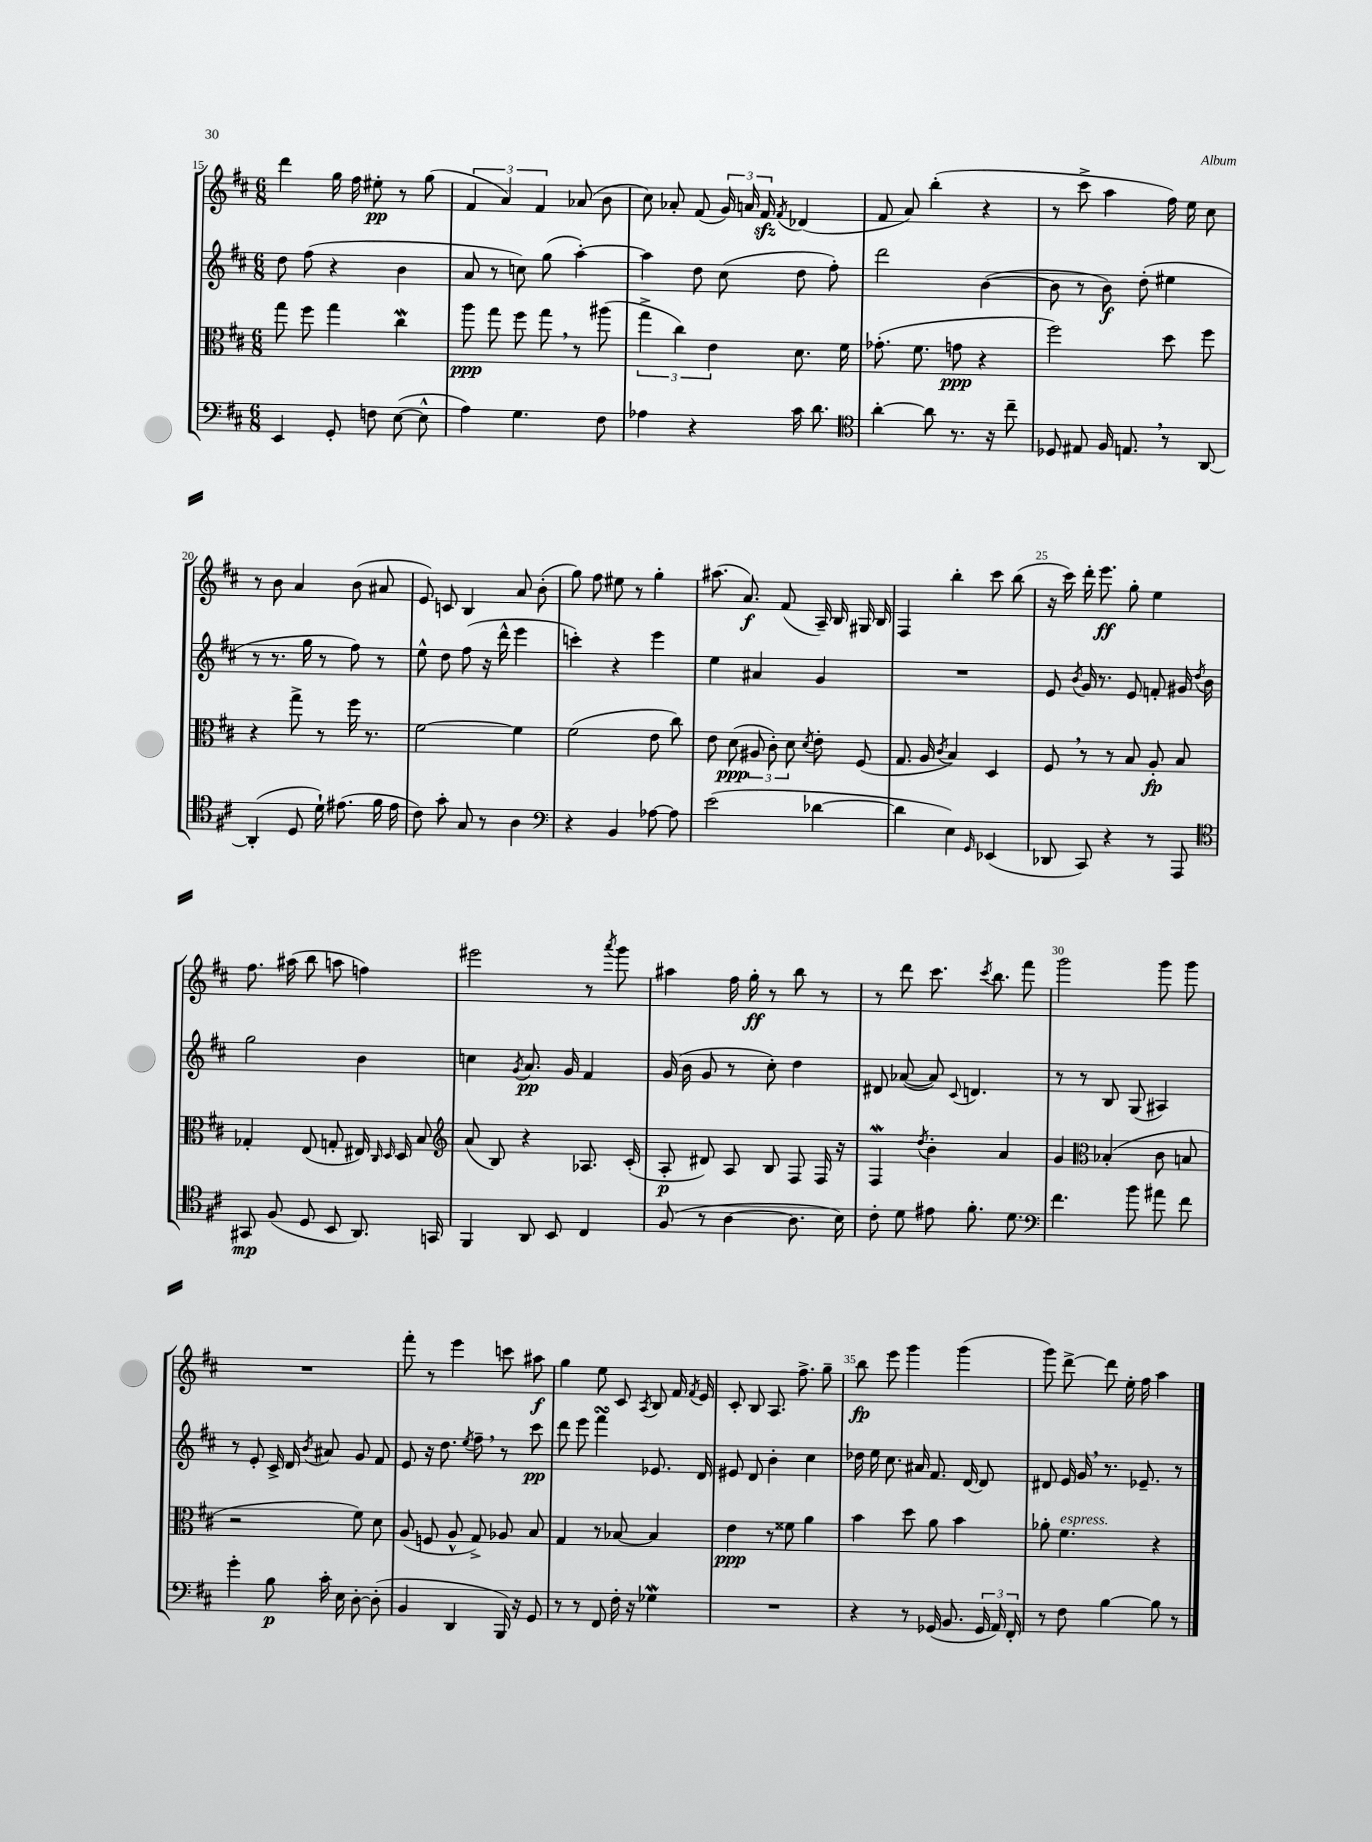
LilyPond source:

<<
\new StaffGroup <<
\new Staff = "s0" {
    \clef treble \key d \major \numericTimeSignature \time 6/8
    \autoBeamOff d'''4 g''16 fis''16 eis''8-.\pp r8 g''8( |
    \tuplet 3/2 { fis'4 a'4) fis'4 } aes'8( b'8 |
    cis''8) aes'8-. fis'8( \tuplet 3/2 { g'16) a'16 fis'16\sfz } \acciaccatura { fis'8 } des'4( |
    fis'8 a'8) b''4-.( r4 |
    r8 cis'''8-> a''4 fis''16) e''16 cis''8 |
    r8 b'8 a'4 b'8( ais'8 |
    e'8) c'8 b4 a'8 b'8-.( |
    g''8) fis''8 eis''8 r8 g''4-. |
    ais''8.( a'8.\f) fis'8( a16--) b16 gis16 b16 |
    fis4 b''4-. cis'''8 b''8( |
    r16 cis'''16) d'''16-. e'''8.\ff g''8-. e''4 |
    fis''8. ais''16( b''8 a''8 f''4) |
    eis'''2 r8 \acciaccatura { a'''8 } g'''8 |
    ais''4 fis''16 g''16-.\ff r8 b''8 r8 |
    r8 d'''8 cis'''8. \acciaccatura { cis'''8 } b''8. fis'''8 |
    g'''2 g'''8 g'''8 |
    R2. |
    fis'''8-. r8 e'''4 c'''8 ais''8\f |
    g''4 e''8 cis'8 \acciaccatura { a8 } b8 fis'16 \acciaccatura { fis'8 } e'16 |
    cis'8-. b8 a8. fis''8.-> g''8-- |
    b''8\fp e'''8 g'''4 g'''4( |
    g'''8) d'''8~-> d'''8 e''16-. fis''16 a''4 \bar "|." |
}
\new Staff = "s1" {
    \clef treble \key d \major \numericTimeSignature \time 6/8
    \autoBeamOff d''8 fis''8( r4 b'4 |
    a'8 r8 c''8) g''8( a''4~-.) |
    a''4 d''8 cis''8( d''8 fis''8-.) |
    d'''2 b'4~( |
    b'8 r8 b'8\f) d''8-.( eis''4 |
    r8 r8. g''16 r8 fis''8) r8 |
    e''8-^ d''8 fis''8( r16 d'''16-^ e'''4 |
    c'''4-.) r4 e'''4 |
    e''4 ais'4 g'4 |
    R2. |
    e'8 \acciaccatura { b'8 } g'16 r8. e'8 f'8-. gis'16 \acciaccatura { d''8 } b'16 |
    g''2 b'4 |
    c''4 \acciaccatura { g'8 } a'8.\pp g'16 fis'4 |
    g'16( b'16 g'8 r8 cis''8-.) d''4 |
    dis'8 aes'8~( aes'8) \appoggiatura { cis'8 } d'4. |
    r8 r8 b8 g8( ais4) |
    r8 e'8-. cis'16-> d'16 \acciaccatura { b'8 } ais'8 g'8 fis'8 |
    e'8 r16 d''8. \acciaccatura { e''8 } fis''8-- \breathe r8 cis'''8\pp |
    d'''8 e'''8 fis'''4\turn ees'8. d'16 |
    eis'8 d'8 b'4-. cis''4 |
    des''16 e''16 cis''8. ais'16 fis'8. d'16~ d'8 |
    dis'8 e'16 g'16 \breathe r8. ees'8.-- r8 \bar "|." |
}
\new Staff = "s2" {
    \clef alto \key d \major \numericTimeSignature \time 6/8
    \autoBeamOff g''8 fis''8 g''4 cis''4\mordent |
    a''8\ppp g''8 fis''8 g''8 \breathe r8 ais''8( |
    \tuplet 3/2 { g''4-> cis''4) e'4 } d'8. fis'16 |
    ges'8.-.( fis'8. g'8\ppp r4 |
    fis''2) d''8 fis''8 |
    r4 g''8-> r8 fis''16 r8. |
    fis'2~ fis'4 |
    fis'2( e'8 cis''8) |
    e'8 d'8\ppp( \tuplet 3/2 { ais8 cis'8-.) d'8 } \acciaccatura { d'8 } e'8-. fis8( |
    g8. a16 \acciaccatura { cis'8 } b4) d4 |
    fis8 \breathe r8 r8 b8 a8-.\fp b8 |
    ges4-. e8( g8-. eis16) \grace { cis16 d16 } d16 b8 |
    \clef treble a'8( b8) r4 aes8. cis'16-.( |
    a8-.\p dis'8) a8 b8 fis8 fis16 r16 |
    fis4\mordent \acciaccatura { d''8 } b'4-. a'4 |
    g'4 \clef alto bes4-.( cis'8 b8 |
    r2 fis'8) d'8 |
    a8( f8 a8-^ g8->) aes8 b8 |
    g4 r8 bes8~ bes4 |
    e'4\ppp r8 fisis'8 a'4 |
    b'4 d''8 a'8 b'4 |
    aes'8-. fis'4.^\markup { \italic "espress." } r4 \bar "|." |
}
\new Staff = "s3" {
    \clef bass \key d \major \numericTimeSignature \time 6/8
    \autoBeamOff e,4 g,8-. f8 e8~( e8-^ |
    a4) g4. fis8 |
    aes4 r4 cis'16 d'8. |
    \clef tenor a'4~-. a'8 r8. r16 cis''8-- |
    des8 eis8 fis16 e8. \breathe r8 a,8~ |
    a,4-.( d8 d'16-!) eis'8.( fis'16 eis'16 |
    cis'8) g'8-. g8 r8 a4 |
    \clef bass r4 b,4 aes8~ aes8 |
    e'2( des'4~ |
    des'4 e4) \grace { g,16 } ees,4( |
    des,8 cis,8) r4 r8 a,,8 |
    \clef tenor gis,8\mp fis8( d8 b,8 a,8.) g,16 |
    fis,4 a,8 b,8 cis4 |
    fis8( r8 a4~ a8. b16) |
    cis'8-. d'8 eis'8 fis'8.-. d'8. |
    \clef bass fis'4. b'8 ais'8 fis'8 |
    g'4-. b8\p cis'16-. e16 d8~-. d8-.( |
    b,4 d,4 b,,16) r16 g,8 |
    r8 r8 fis,8 fis16-. r16 ges4\mordent |
    R2. |
    r4 r8 ges,16( b,8. \tuplet 3/2 { ges,16 a,16) fis,16-. } |
    r8 fis8 b4~ b8 r8 \bar "|." |
}
>>
>>
\layout { \context { \Score currentBarNumber = #15 \override BarNumber.break-visibility = ##(#f #t #t) barNumberVisibility = #(every-nth-bar-number-visible 5) } }
